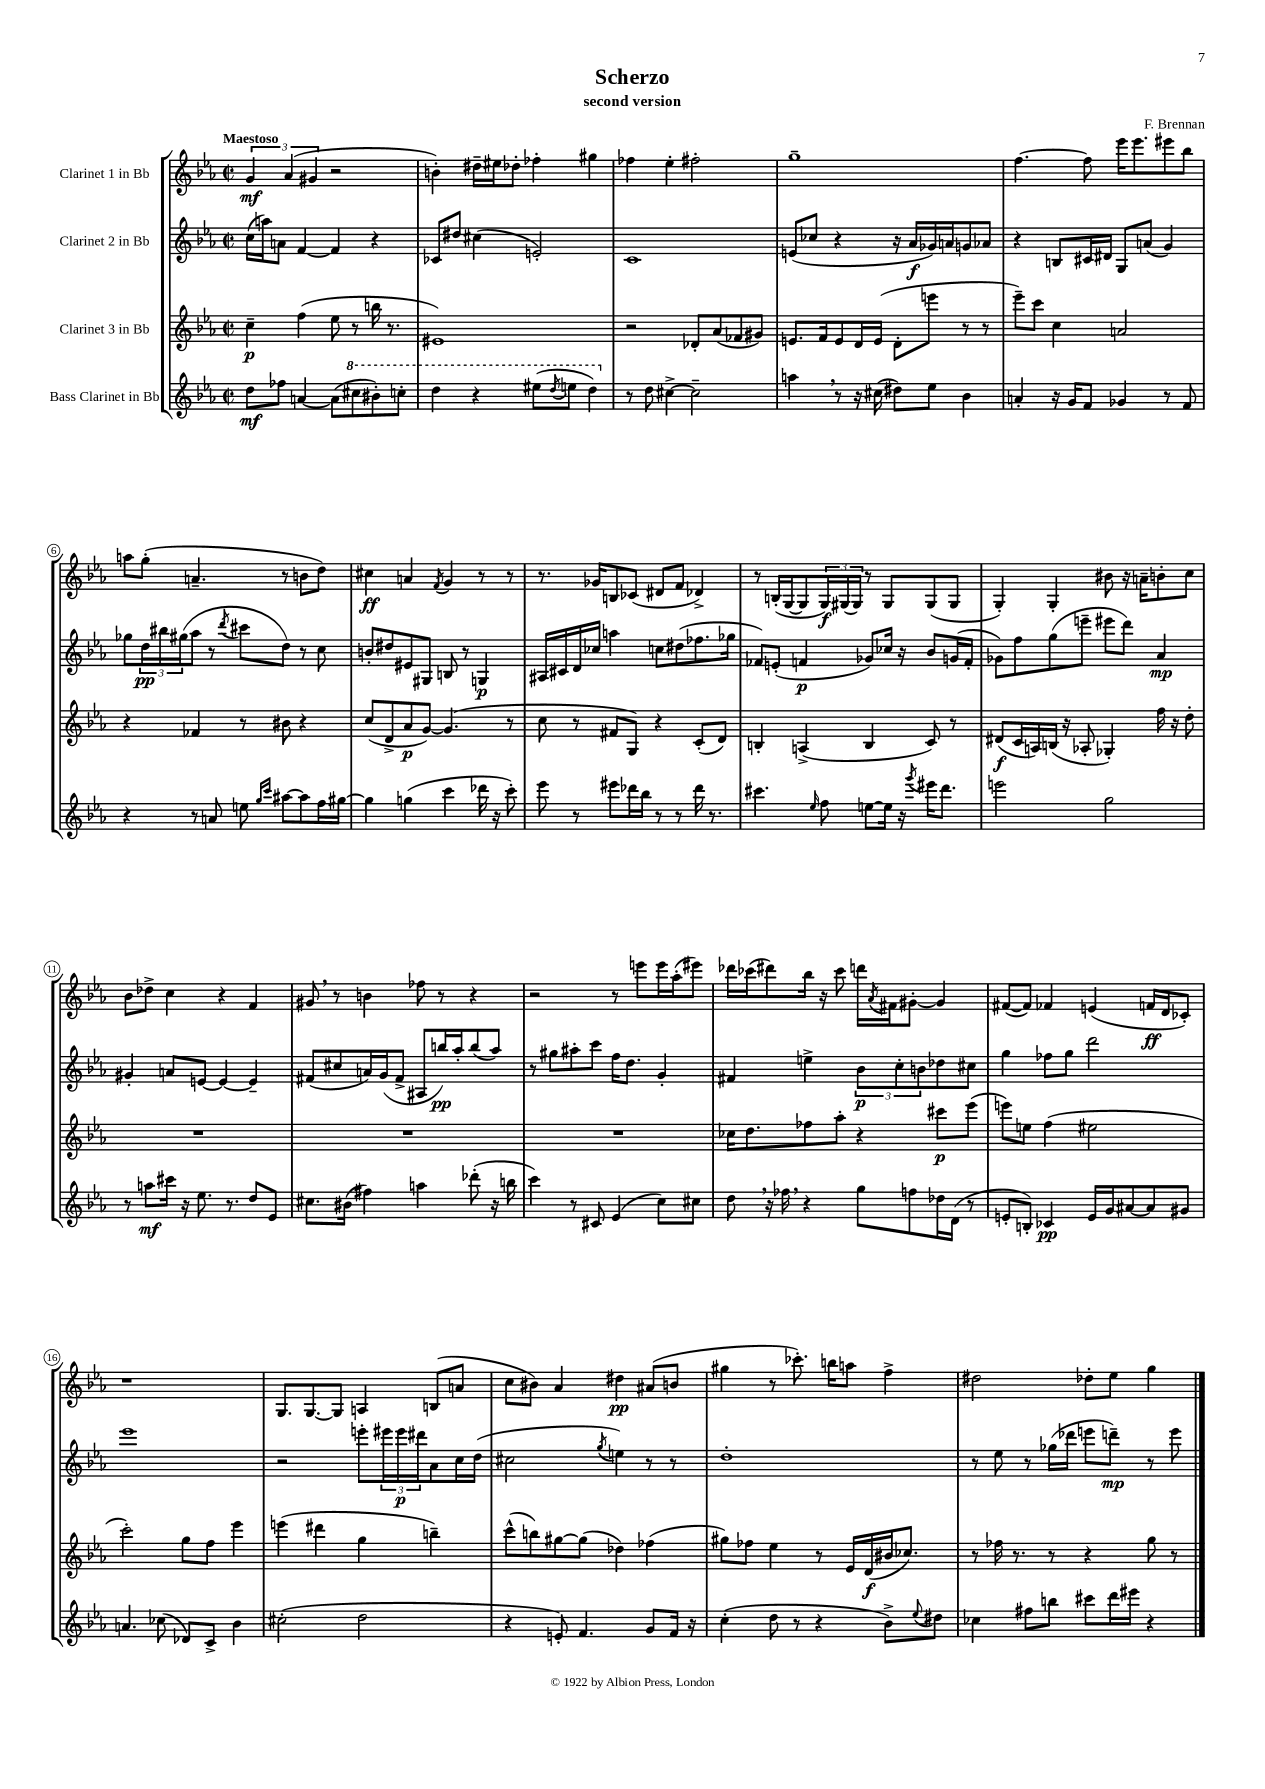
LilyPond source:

\header { title = "Scherzo" composer = "F. Brennan" subtitle = "second version" }
<<
\new StaffGroup <<
\new Staff = "s0" \with { instrumentName = "Clarinet 1 in Bb" } {
    \clef treble \key ees \major \defaultTimeSignature \time 2/2 \tempo "Maestoso"
    \tuplet 3/2 { g'4\mf aes'4( gis'4 } r2 |
    b'4-.) dis''16-- eis''16 des''8-. fes''4-. gis''4 |
    fes''4 ees''4-. fis''2-. |
    g''1-- |
    f''4.~ f''8 ees'''16 ees'''8. eis'''8 bes''8 |
    a''8 g''8-.( a'4.-- r8 b'8 d''8) |
    cis''4\ff a'4 \acciaccatura { f'8 } g'4 r8 r8 |
    r8. ges'16 b8 ces'8( dis'8 f'8 des'4->) |
    r8 b16-.( g16~ g8 \tuplet 3/2 { g16\f) gis16( gis16) } r8 gis8 gis8( gis8 |
    g4-.) g4-. bis'8 r16 a'16-- b'8-. c''8 |
    bes'8 des''8-> c''4 r4 f'4 |
    gis'8 \breathe r8 b'4 fes''8 r8 r4 |
    r2 r8 e'''8 e'''16 aes''16-.( eis'''8) |
    des'''16 ces'''16( dis'''8) bes''16 r16 ces'''8 d'''16 \acciaccatura { aes'8 } fis'16 gis'8~-. gis'4 |
    fis'8~( fis'8) fes'4 e'4( f'16\ff d'16 ces'8-.) |
    r1 |
    g8. g8.~ g8 a4 b8( a'8 |
    c''8 bis'8) aes'4 dis''4\pp ais'8( b'8 |
    gis''4 r8 ces'''8.-.) b''16 a''8 f''4-> |
    dis''2 des''8-. ees''8 g''4 \bar "|." |
}
\new Staff = "s1" \with { instrumentName = "Clarinet 2 in Bb" } {
    \clef treble \key ees \major \defaultTimeSignature \time 2/2
    c''16( a''16) a'8 f'4~ f'4 r4 |
    ces'8 dis''8 cis''4( e'2-.) |
    c'1 |
    e'8( ces''8 r4 r16 aes'16\f ges'16) a'16 g'8 aes'8 |
    r4 b8 cis'16 dis'16 g8 a'8( g'4) |
    ges''8 \tuplet 3/2 { d''16\pp bis''16 gis''16( } aes''8 r8 \acciaccatura { d'''8 } cis'''8 d''8) r8 c''8 |
    b'8-. dis''8 eis'8 gis8 b8 r8 g4\p |
    ais16 cis'16 d'16 ces''16 a''4 c''8 dis''8( fes''8. ges''16 |
    fes'8) e'8-.( f'4\p ges'8) ces''16 r16 bes'8 g'16( f'16-. |
    ges'8) f''8 g''8( e'''8-- eis'''8 d'''8) aes'4\mp |
    gis'4-. a'8 e'8~ e'4~ e'4-- |
    fis'8( cis''8 a'16) g'16( fis'8-> ais8 b''16\pp) aes''16-. b''8( aes''8) |
    r8 gis''8 ais''8-. c'''8 f''16 d''8. g'4-. |
    fis'4 e''4-> \tuplet 3/2 { bes'8\p c''8-. b'8 } des''8 cis''8 |
    g''4 fes''8 g''8 d'''2 |
    ees'''1 |
    r2 e'''8-. \tuplet 3/2 { eis'''16 eis'''16\p dis'''16 } aes'8 c''16 d''16( |
    cis''2 \acciaccatura { g''8 } e''4) r8 r8 |
    d''1-. |
    r8 ees''8 r8 ges''16( des'''16 e'''8 d'''8--\mp) r8 e'''8 \bar "|." |
}
\new Staff = "s2" \with { instrumentName = "Clarinet 3 in Bb" } {
    \clef treble \key ees \major \defaultTimeSignature \time 2/2
    c''4--\p f''4( ees''8 r8 b''16 r8. |
    eis'1) |
    r2 des'8-. aes'8( fes'8 gis'8) |
    e'8. f'16 e'8 d'16 e'16( d'8-. e'''8 r8 r8 |
    ees'''8--) c'''8 c''4 a'2 |
    r4 fes'4 r8 bis'8 r4 |
    c''8( d'8-> aes'8\p g'8~) g'4.( r8 |
    c''8 r8 fis'8 g8) r4 c'8-.( d'8) |
    b4-. a4->( b4 c'8) r8 |
    dis'8\f( c'16 a16) b16( r16 aes8-. ges4-.) f''16 r16 d''8-. |
    R1 |
    R1 |
    R1 |
    ces''16 d''8. fes''8 aes''8-. r4 cis'''8\p ees'''8( |
    e'''8) e''8 f''4( eis''2 |
    c'''2-.) g''8 f''8 ees'''4 |
    e'''4( dis'''4 g''4 b''4--) |
    c'''8-^( b''8) gis''8~ gis''8( des''4) fes''4( |
    gis''8) fes''8 ees''4 r8 ees'16 d'16\f( bis'16 ces''8.) |
    r8 fes''16 r8. r8 r4 g''8 r8 \bar "|." |
}
\new Staff = "s3" \with { instrumentName = "Bass Clarinet in Bb" } {
    \clef treble \key ees \major \defaultTimeSignature \time 2/2
    d''8\mf fes''8 a'4~ a'8( \ottava #1 cis'''8 bis''8-.) c'''8-. |
    d'''4 r4 eis'''8( \acciaccatura { d'''8 } e'''8 d'''4) \ottava #0 |
    r8 d''8 cis''4~-> cis''2-- |
    a''4 \breathe r8 r16 cis''16( dis''8) ees''8 bes'4 |
    a'4-. r16 g'16 f'8 ges'4 r8 f'8 |
    r4 r8 a'8 e''8 \grace { g''16 c'''16 } ais''8~ ais''8 f''16 gis''16~ |
    gis''4 g''4( c'''4 des'''16 r16 c'''8-.) |
    ees'''8 r8 eis'''8 des'''16 bes''16 r8 r8 des'''16 r8. |
    cis'''4. \grace { ees''16 } f''8 e''8~ e''16 r16 \acciaccatura { g'''8 } eis'''16 d'''8. |
    e'''2 g''2 |
    r8 a''8\mf cis'''16 r16 ees''8. r8. d''8 ees'8 |
    cis''8. bis'16( fis''4) a''4 des'''8-.( r16 b''16 |
    c'''4) r8 cis'8 ees'4( c''8) cis''8 |
    d''8 \breathe r16 fes''16 \breathe r4 g''8 f''8 des''16 d'16( r8 |
    e'8-. b8-.) ces'4\pp e'16 g'16 ais'8~ ais'8 gis'8 |
    a'4. ces''8( des'8) c'8-> bes'4 |
    cis''2-.( d''2 |
    r4 e'8-.) f'4. g'8 f'16 r16 |
    c''4-.( d''8 r8 r4 bes'8->) \appoggiatura { ees''8 } dis''8 |
    ces''4 fis''8 b''8 cis'''8 d'''16 eis'''16 r4 \bar "|." |
}
>>
>>
\layout { \context { \Score \override BarNumber.stencil = #(make-stencil-circler 0.1 0.3 ly:text-interface::print) } }
